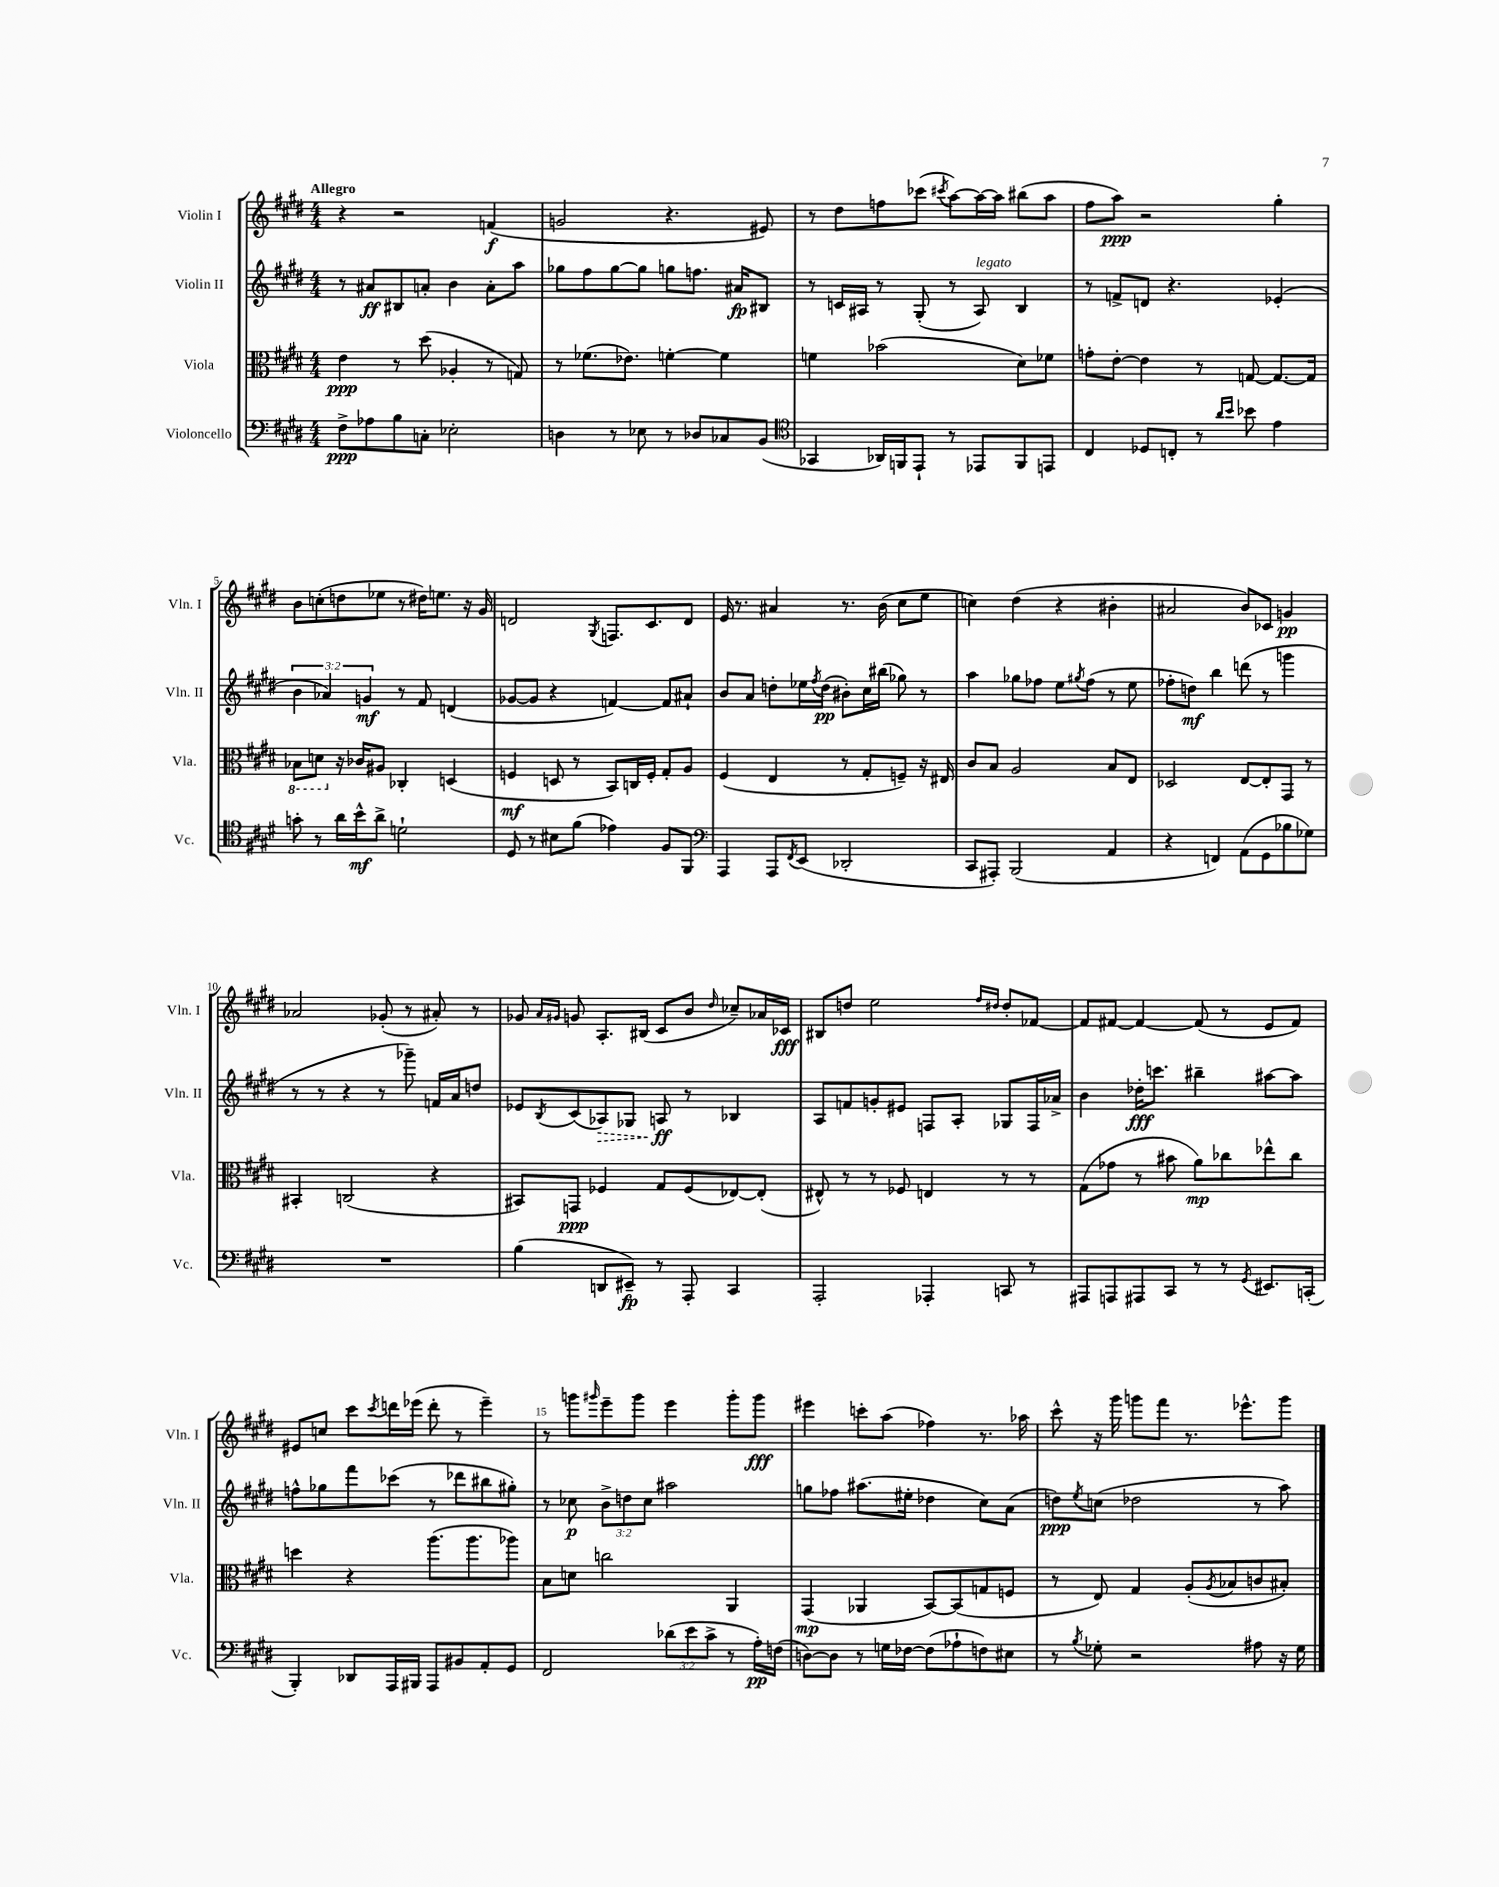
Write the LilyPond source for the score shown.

<<
\new StaffGroup <<
\new Staff = "s0" \with { instrumentName = "Violin I" shortInstrumentName = "Vln. I" } {
    \clef treble \key e \major \numericTimeSignature \time 4/4 \tempo "Allegro"
    r4 r2 f'4\f( |
    g'2 r4. eis'8) |
    r8 dis''8 f''8 ces'''8( \acciaccatura { cis'''8 } a''8~) a''16~ a''16 bis''8( a''8 |
    fis''8 a''8\ppp) r2 gis''4-. |
    b'8 c''8-.( d''8 ees''8 r8 dis''16) e''8. r16 gis'16 |
    d'2 \acciaccatura { gis8 } f8. cis'8. d'8 |
    e'16 r8. ais'4 r8. b'16( cis''8 e''8 |
    c''4) dis''4( r4 bis'4-. |
    ais'2 b'8) ces'8 g'4\pp |
    aes'2 ges'8-.( r8 ais'8-.) r8 |
    ges'8 \grace { a'16 gis'16 } g'8 a8.-. bis16( cis'8 b'8 \grace { dis''16 } ces''8--) aes'16 ces'16\fff |
    bis8 d''8 e''2 \grace { fis''16 dis''16 } dis''8-. fes'8~ |
    fes'8 fis'8~ fis'4~ fis'8( r8 e'8 fis'8) |
    eis'8 c''8 cis'''8 \acciaccatura { cis'''8 } d'''16 ees'''16( d'''8-. r8 ees'''4--) |
    r8 g'''8 \grace { gis'''16 } e'''8-- gis'''8 e'''4 gis'''8-. gis'''8\fff |
    eis'''4 c'''8-. a''8( fes''4) r8. aes''16 |
    cis'''8-^ r16 gis'''16 g'''8 fis'''8 r8. ees'''8.-^ g'''8 \bar "|." |
}
\new Staff = "s1" \with { instrumentName = "Violin II" shortInstrumentName = "Vln. II" } {
    \clef treble \key e \major \numericTimeSignature \time 4/4 \override Staff.TupletNumber.text = #tuplet-number::calc-fraction-text
    r8 ais'8\ff bis8 a'8-. b'4 a'8-. a''8 |
    ges''8 fis''8 ges''8~ ges''8 g''8 f''8. ais'16\fp bis8 |
    r8 c'16 ais16 r8 gis8-.( r8 ais8^\markup { \italic "legato" }) b4 |
    r8 f'8-> d'8 r4. ees'4-.( |
    \tuplet 3/2 { b'4 aes'4) g'4\mf } r8 fis'8 d'4( |
    ges'8~ ges'8 r4 f'4~) f'8 ais'8-! |
    b'8 a'8 d''8-. ees''16 \acciaccatura { fis''8 } d''16\pp( bis'8-.) cis''16 bis''16( ges''8) r8 |
    a''4 ges''8 fes''8 e''8 \acciaccatura { gis''8 } fes''8( r8 e''8 |
    fes''8-. d''8\mf) b''4 d'''8( r8 g'''4 |
    r8 r8 r4 r8 ges'''8--) f'16 a'16 d''8 |
    ees'8 \acciaccatura { b8 } cis'8( \once \override Hairpin.style = #'dashed-line aes8\>) ges8 a8\ff\! r8 bes4 |
    a8 f'8 g'8-. eis'8 f8 a8-. ges8 f16 aes'16-> |
    b'4 des''16-.\fff c'''8. bis''4-- ais''8~ ais''8 |
    f''8-^ ges''8 fis'''8 ces'''8( r8 des'''8 bis''8 gis''8-.) |
    r8 ces''8\p \tuplet 3/2 { b'8-> d''8 ces''8 } ais''2 |
    g''8 fes''8 ais''8.( eis''16-. des''4 cis''8) a'8( |
    d''8\ppp) \acciaccatura { e''8 } c''8( des''2 r8 a''8) \bar "|." |
}
\new Staff = "s2" \with { instrumentName = "Viola" shortInstrumentName = "Vla." } {
    \clef alto \key e \major \numericTimeSignature \time 4/4
    e'4\ppp r8 dis''8( aes4-. r8 g8) |
    r8 fes'8.( ees'8.) f'4~-. f'4 |
    f'4 bes'2( dis'8) fes'8 |
    g'8-. e'8~-. e'4 r8 g8~ g8.~ g16 |
    \ottava #-1 bes,8 d8 \ottava #0 r16 ces'16 ais8 ces4-. d!4( |
    f4\mf d8 r8 b,8) c16 f16-. gis8-. a8 |
    fis4( e4 r8 gis8-. f8--) r16 eis16 |
    cis'8 b8 a2 b8 e8 |
    des2 e8~ e8-. gis,8 r8 |
    bis,4-. c2( r4 |
    bis,8) g,8\ppp fes4 gis8 fes8( ees8~) ees8-.( |
    eis8-^) r8 r8 fes8 e4 r8 r8 |
    gis8( ges'8 r8 bis'8 a'8\mp) ces''8 ees''8-^ ces''8 |
    d''4 r4 a''8.( a''8. aes''8) |
    b8 d'8 c''2 a,4 |
    gis,4\mp( aes,4 b,8~) b,8( g8 f8 |
    r8 e8) gis4 a8-.( \acciaccatura { a8 } bes8 c'8 bis8-.) \bar "|." |
}
\new Staff = "s3" \with { instrumentName = "Violoncello" shortInstrumentName = "Vc." } {
    \clef bass \key e \major \numericTimeSignature \time 4/4 \override Staff.TupletNumber.text = #tuplet-number::calc-fraction-text
    fis8->\ppp aes8 b8 c8-. ees2-. |
    d4 r8 ees8 r8 des8 ces8 b,8( |
    \clef tenor ges,4 aes,16) f,16 e,8-! r8 ees,8 f,8 e,8 |
    cis4 des8 c8-. r8 \grace { a'16 b'16 } bes'8 e'4 |
    g'8-. r8 a'16 b'16-^\mf a'8-> d'2-! |
    dis8 r8 bis8 fis'8( ees'4) fis8 fis,8 |
    \clef bass a,,4 a,,8 \acciaccatura { fis,8 } e,8( des,2-. |
    cis,8 ais,,8-.) b,,2( a,4 |
    r4 f,4) a,8( gis,8 bes8 ges8) |
    R1 |
    b4( d,8 eis,8--\fp) r8 a,,8-. cis,4 |
    a,,2-. aes,,4-. c,8 r8 |
    ais,,8 a,,8 ais,,8 cis,8 r8 r8 \acciaccatura { gis,8 } eis,8. c,16-.( |
    b,,4-.) des,8 a,,16 bis,,16 a,,8 bis,8 a,8-. gis,8 |
    fis,2 \tuplet 3/2 { des'8( e'8 cis'8-> } r8 a16-.\pp) f16( |
    d8~) d8 r8 g16 fes16~ fes8( aes8-! f8) eis8 |
    r8 \acciaccatura { b8 } ges8-. r2 ais8 r16 ges16 \bar "|." |
}
>>
>>
\layout { \context { \Score \override BarNumber.break-visibility = ##(#f #t #t) barNumberVisibility = #(every-nth-bar-number-visible 5) } }
